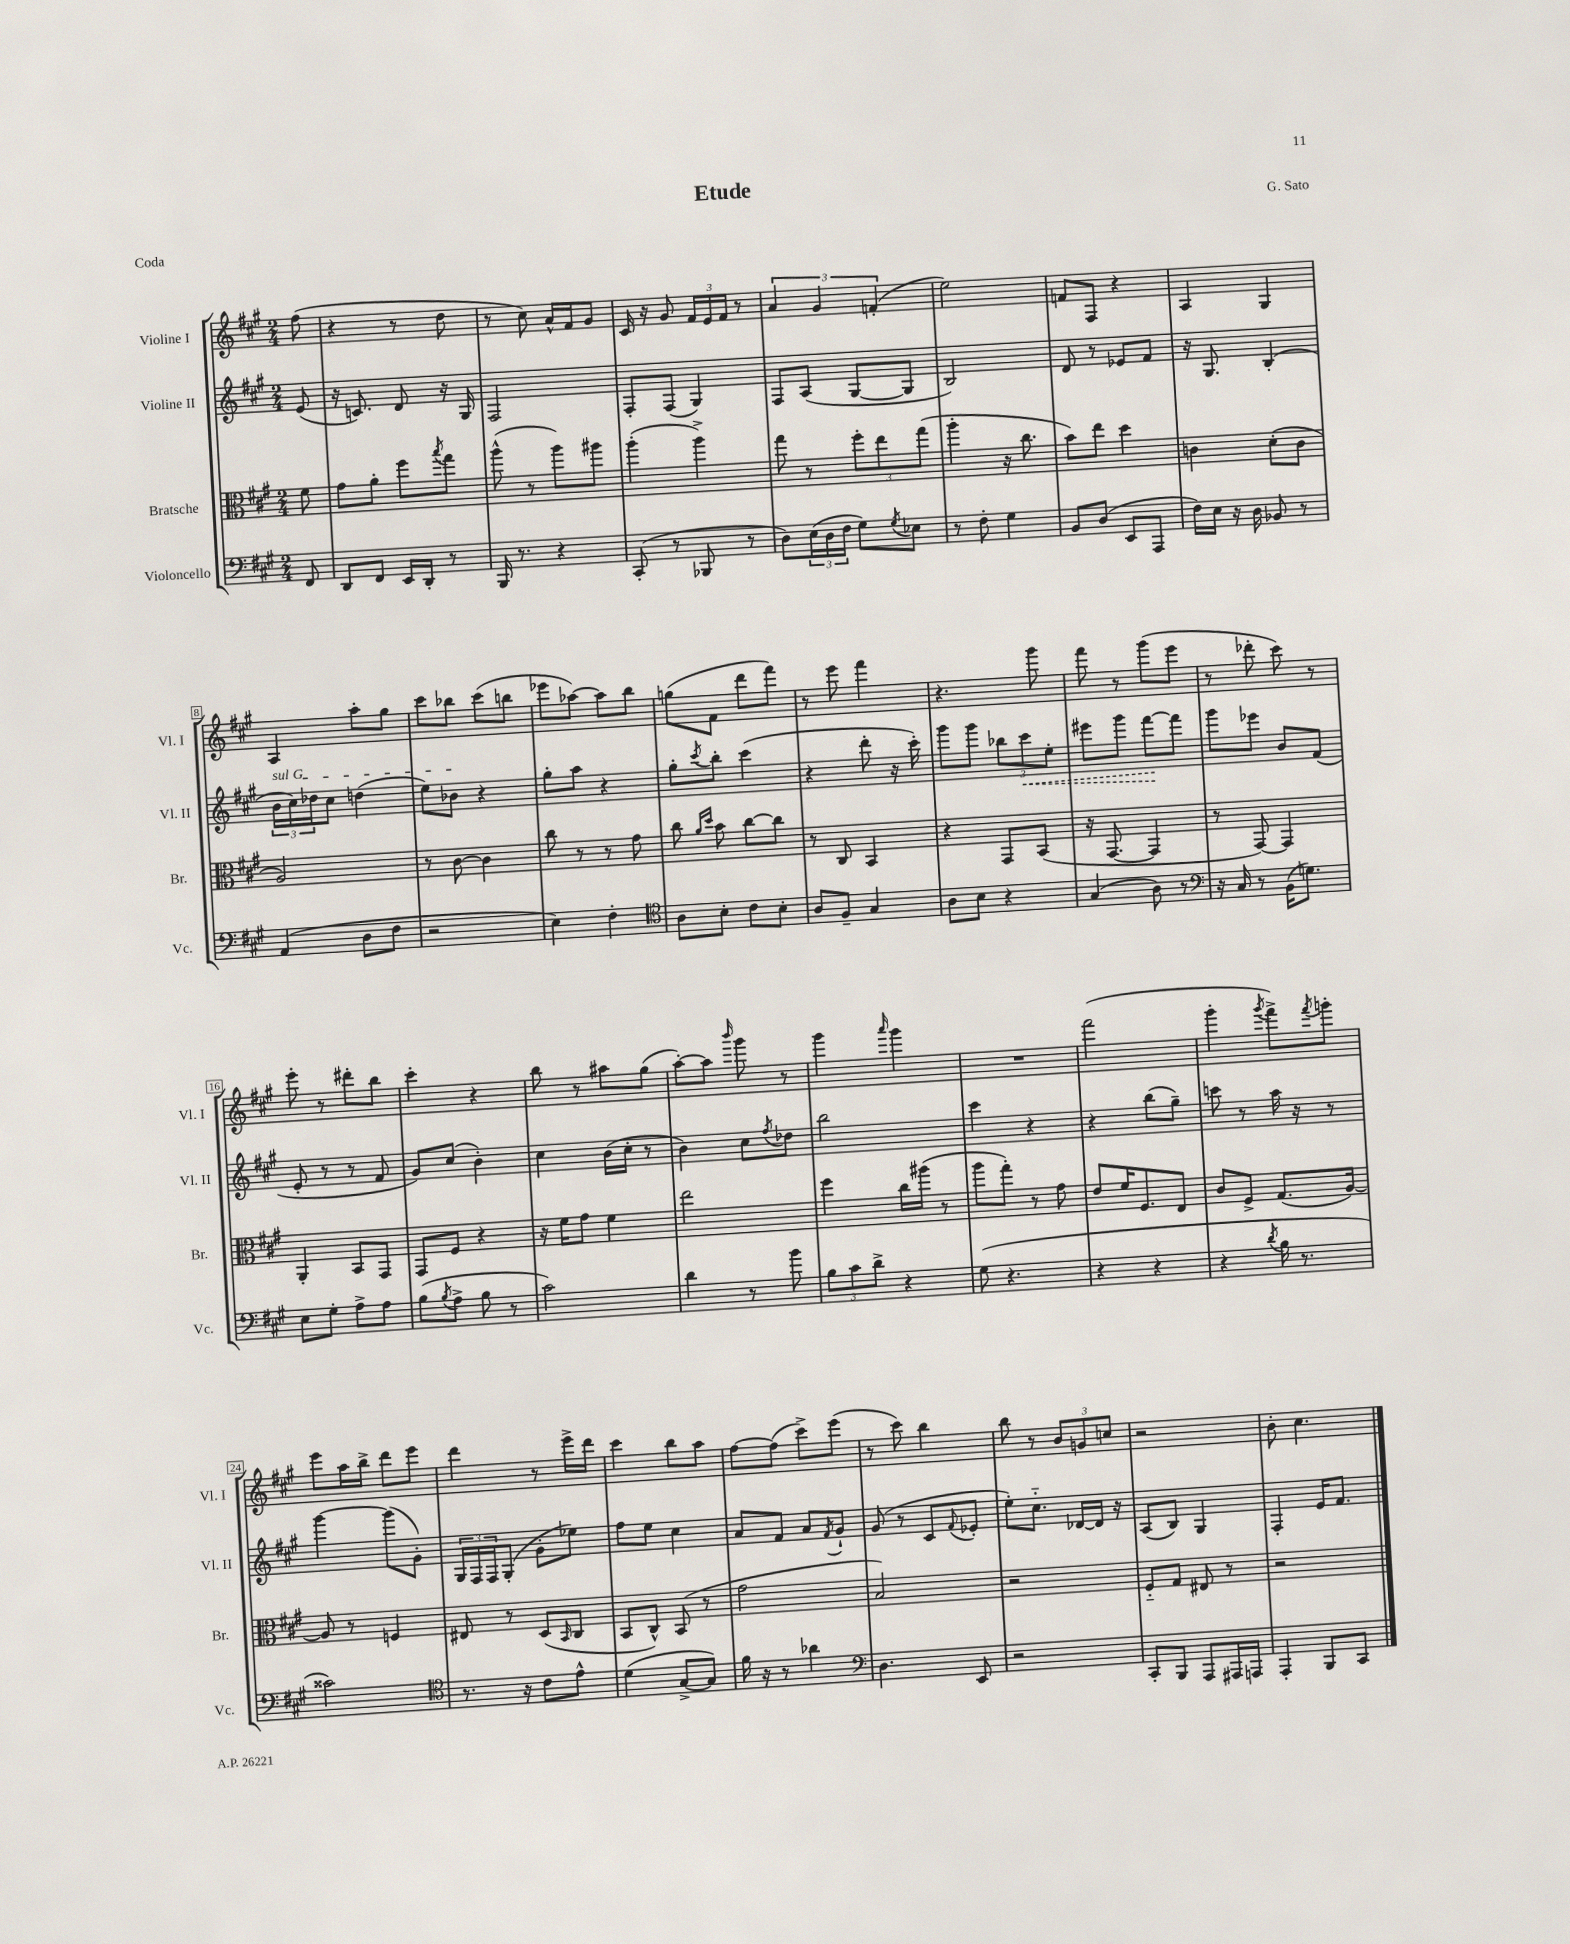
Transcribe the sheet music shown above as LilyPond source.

\header { title = "Etude" composer = "G. Sato" piece = "Coda" }
<<
\new StaffGroup <<
\new Staff = "s0" \with { instrumentName = "Violine I" shortInstrumentName = "Vl. I" } {
    \clef treble \key a \major \numericTimeSignature \time 2/4 \partial 8
    fis''8( |
    r4 r8 d''8 |
    r8 cis''8) a'16-^ fis'16 gis'8 |
    cis'16 r16 gis'8 \tuplet 3/2 { fis'16 e'16 fis'16 } r8 |
    \tuplet 3/2 { a'4 gis'4 f'4-.( } |
    e''2) |
    f'8 fis8 r4 |
    a4 gis4 |
    a4 a''8-. gis''8 |
    cis'''8 bes''8 cis'''8( b''8 |
    ees'''8 aes''8~) aes''8 b''8 |
    g''8( fis'8 d'''8 fis'''8) |
    r8 e'''8 fis'''4 |
    r4. gis'''8 |
    fis'''8 r8 gis'''8( e'''8 |
    r8 des'''8-. cis'''8) r8 |
    e'''8-. r8 dis'''8-. b''8 |
    cis'''4-. r4 |
    b''8 r8 ais''8 gis''8( |
    a''8~-.) a''8 \grace { b'''16 } gis'''8 r8 |
    gis'''4 \grace { a'''16 } gis'''4 |
    R2 |
    fis'''2( |
    gis'''4-. \acciaccatura { gis'''8 } fis'''8->) \acciaccatura { fis'''8 } g'''8-. |
    e'''8 a''16 b''16-> d'''8 e'''8 |
    d'''4 r8 e'''16-> d'''16 |
    cis'''4 b''8 a''8 |
    fis''8~ fis''8( cis'''8->) e'''8( |
    r8 cis'''8) b''4 |
    b''8 r8 \tuplet 3/2 { b'8 g'8 c''8 } |
    r2 |
    b'8-. cis''4. \bar "|." |
}
\new Staff = "s1" \with { instrumentName = "Violine II" shortInstrumentName = "Vl. II" } {
    \clef treble \key a \major \numericTimeSignature \time 2/4 \partial 8
    e'8( |
    r16 c'8.) d'8 r16 gis16 |
    fis2 |
    fis8-. fis8( gis4) |
    fis8 a8( gis8~ gis8 |
    b2) |
    d'8 r8 ees'8 fis'8 |
    r16 gis8. b4-.( |
    \tuplet 3/2 { \once \override TextSpanner.bound-details.left.text = \markup { \italic "sul G" } b'16\startTextSpan cis''16) des''16 } cis''8 d''4( |
    e''8) bes'8\stopTextSpan r4 |
    gis''8-. a''8 r4 |
    gis''8-. \acciaccatura { cis'''8 } b''8-. cis'''4( |
    r4 d'''8-. r16 cis'''16-.) |
    gis'''8 gis'''8 \tuplet 3/2 { bes''8 \once \override Hairpin.style = #'dashed-line cis'''8\< e''8-. } |
    eis'''8 gis'''8 fis'''8~\! fis'''8 |
    gis'''8 ees'''8 b'8 fis'8( |
    e'8-. r8 r8 fis'8 |
    gis'8) cis''8( b'4-.) |
    cis''4 b'16( cis''16-. r8 |
    b'4) cis''8 \acciaccatura { fis''8 } des''8 |
    b''2 |
    cis'''4 r4 |
    r4 b''8( gis''8--) |
    c'''8 r8 a''16 r16 r8 |
    gis'''4~ gis'''8( gis'8-.) |
    \tuplet 3/2 { gis16 fis16 fis16 } gis8-.( gis'8-. ees''8) |
    fis''8 e''8 cis''4 |
    a'8 fis'8 a'8 \acciaccatura { fis'8 } gis'8-! |
    gis'8( r8 cis'8 \appoggiatura { fis'8 } ees'8-. |
    e''8-.) cis''8.-_ des'16~ des'16 r16 |
    a8( b8) gis4 |
    fis4-. e'16 fis'8. \bar "|." |
}
\new Staff = "s2" \with { instrumentName = "Bratsche" shortInstrumentName = "Br." } {
    \clef alto \key a \major \numericTimeSignature \time 2/4 \partial 8
    fis'8 |
    gis'8 a'8-. fis''8 \acciaccatura { b''8 } gis''8 |
    a''8-^( r8 a''8) ais''8 |
    a''4-.( a''4->) |
    gis''8 r8 \tuplet 3/2 { fis''8-. e''8 gis''8( } |
    a''4-. r16 cis''8. |
    b'8) e''8 d''4 |
    c'4 d'8-.( c'8 |
    a2) |
    r8 cis'8~ cis'4 |
    cis''8 r8 r8 gis'8 |
    cis''8 \grace { a'16 d''16 } b'8 cis''8~ cis''8 |
    r8 cis8 b,4 |
    r4 gis,8 b,8( |
    r16 gis,8.~ gis,4 |
    r8 gis,8~) gis,4 |
    a,4-. b,8 gis,8 |
    gis,8 fis8 r4 |
    r16 fis'16 gis'8 fis'4 |
    e''2 |
    fis''4 cis''16 ais''16( r8 |
    a''8 gis''8-.) r8 gis'8 |
    e'8 fis'16 fis8. e8 |
    cis'8 fis8-> gis8.( a16~) |
    a8 r8 f4 |
    eis8 r8 d8( \grace { b,16 } cis8 |
    b,8 cis8-^) b,8( r8 |
    gis'2 |
    b2) |
    r2 |
    fis8-_ gis8 eis8 r8 |
    r2 \bar "|." |
}
\new Staff = "s3" \with { instrumentName = "Violoncello" shortInstrumentName = "Vc." } {
    \clef bass \key a \major \numericTimeSignature \time 2/4 \partial 8
    fis,8 |
    d,8 fis,8 e,16 d,16-. r8 |
    b,,16 r8. r4 |
    cis,8-.( r8 bes,,8 r8 |
    d8) \tuplet 3/2 { e16( d16 fis16 } gis8) \acciaccatura { gis8 } ees8 |
    r8 fis8-. gis4 |
    b,8 d8( e,8 a,,8 |
    fis16) e16 r16 d16 bes,8 r8 |
    a,4( d8 fis8 |
    r2 |
    e4) fis4-. |
    \clef tenor a8 b8-. cis'8 b8-. |
    a8 fis8-- gis4 |
    a8 b8 r4 |
    gis4( a8) r8 |
    \clef bass r16 cis16 r8 b,16( g8.) |
    e8 gis8-. a8-> a8 |
    b8( \acciaccatura { b8 } a8-> b8 r8 |
    cis'2) |
    d'4 r8 b'8 |
    \tuplet 3/2 { b8 cis'8 d'8-> } r4 |
    gis8( r4. |
    r4 r4 |
    r4 \acciaccatura { d'8 } b16 r8. |
    cisis'2) |
    \clef tenor r8. r16 cis'8 e'8-^ |
    d'4( gis8~-> gis8) |
    fis'16 r16 r8 aes'4 |
    \clef bass d4. e,8 |
    r2 |
    cis,8-. b,,8 a,,8 ais,,16 a,,16 |
    a,,4-. b,,8 cis,8 \bar "|." |
}
>>
>>
\layout { \context { \Score \override BarNumber.stencil = #(make-stencil-boxer 0.1 0.3 ly:text-interface::print) } }
